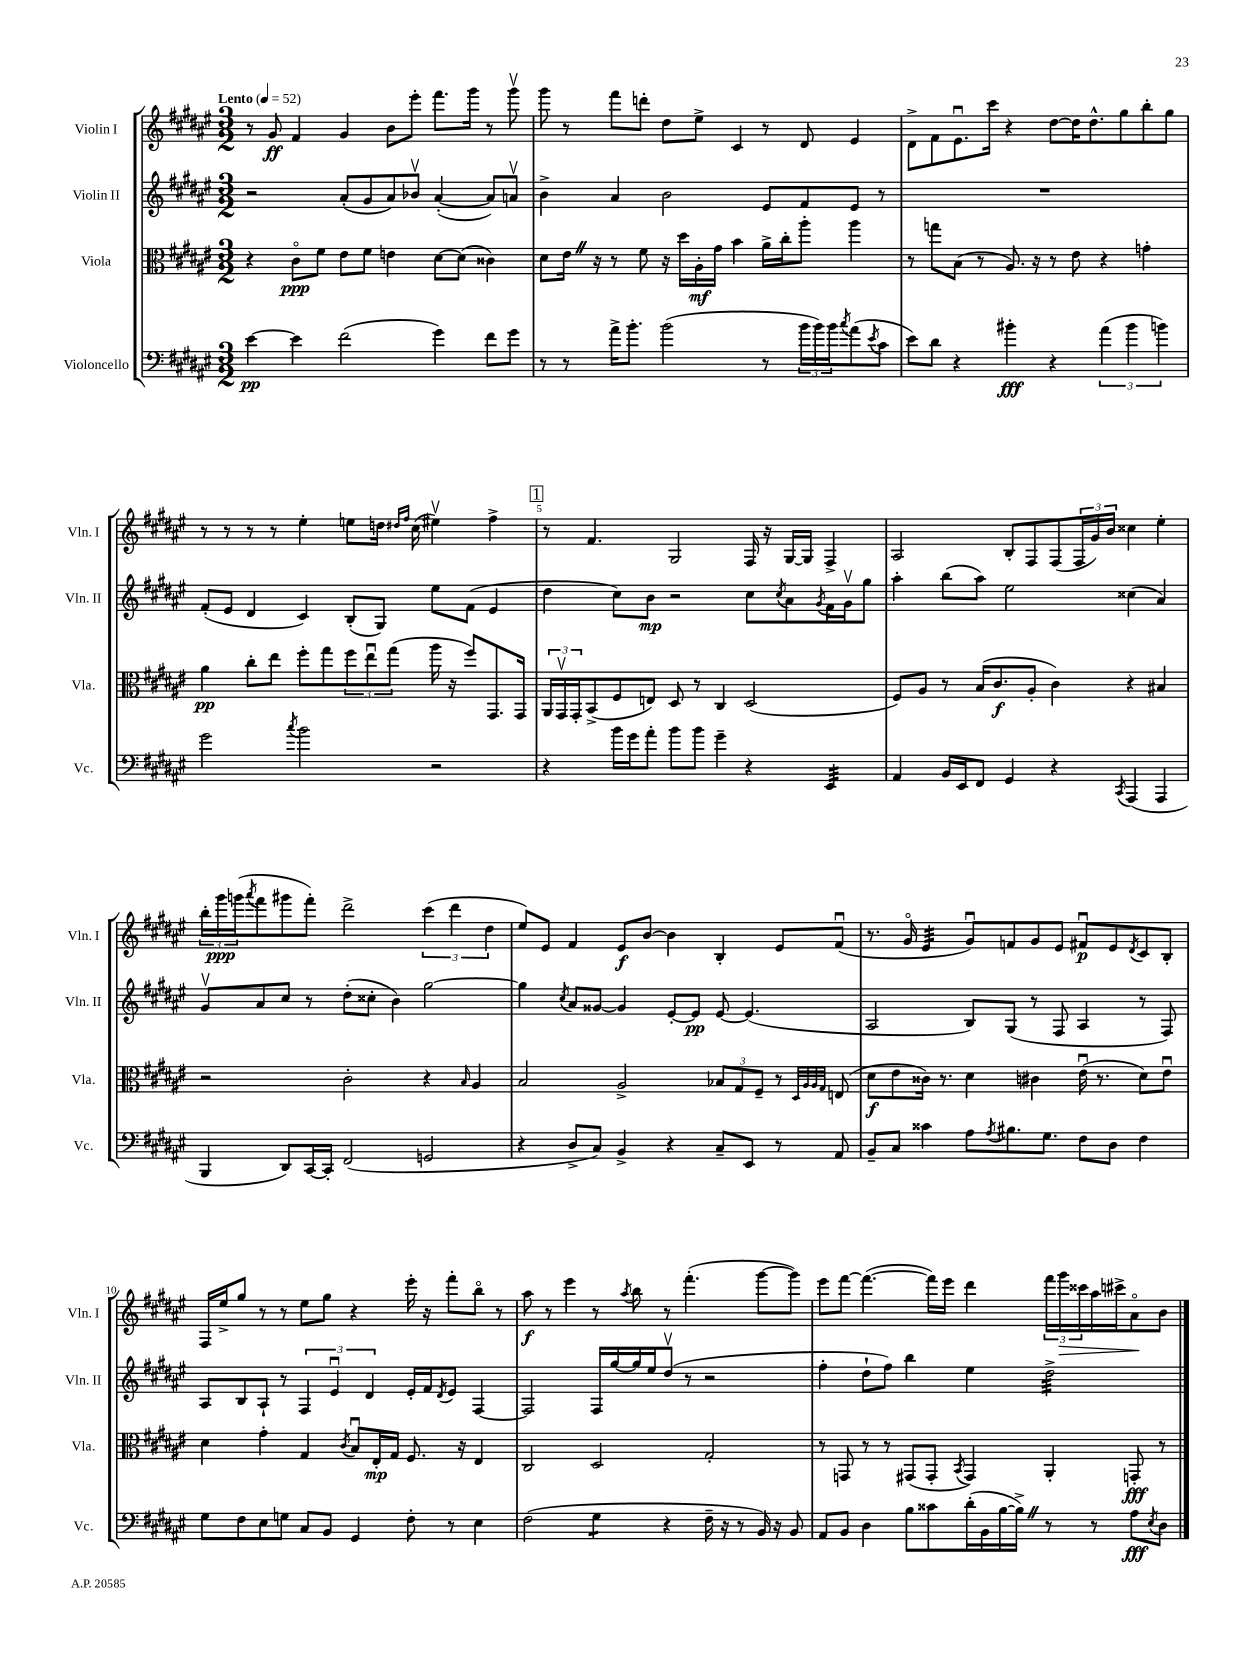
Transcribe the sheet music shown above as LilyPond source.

<<
\new StaffGroup <<
\new Staff = "s0" \with { instrumentName = "Violin I" shortInstrumentName = "Vln. I" } {
    \clef treble \key fis \major \numericTimeSignature \time 3/2 \tempo "Lento" 4 = 52
    r8 gis'8\ff fis'4 gis'4 b'8 eis'''8-. fis'''8. gis'''16 r8 gis'''8\upbow |
    gis'''8 r8 fis'''8 d'''8-. dis''8 eis''8-> cis'4 r8 dis'8 eis'4 |
    dis'8-> fis'8 eis'8.\downbow cis'''16 r4 dis''8~ dis''16 dis''8.-^ gis''8 b''8-. gis''8 |
    r8 r8 r8 r8 eis''4-. e''8 d''16 \grace { dis''16 fis''16 } cis''16( eis''4\upbow) fis''4-> |
    \mark \markup { \box "1" } r8 fis'4. gis2 fis16 r16 gis16~ gis16 fis4-> |
    ais2 b8-. fis8 fis8( \tuplet 3/2 { fis16 gis'16) b'16 } cisis''4 eis''4-. |
    \tuplet 3/2 { b''16-. gis'''16\ppp g'''16( } \acciaccatura { ais'''8 } fis'''8 gis'''8 fis'''8-.) dis'''2-> \tuplet 3/2 { cis'''4( dis'''4 dis''4 } |
    eis''8) eis'8 fis'4 eis'8\f b'8~ b'4 b4-. eis'8 fis'8\downbow( |
    r8. gis'16\flageolet eis'4:32 gis'8\downbow) f'8 gis'8 eis'8 fis'8\downbow\p eis'8 \acciaccatura { dis'8 } cis'8 b8-. |
    fis16 eis''16-> gis''8 r8 r8 eis''8 gis''8 r4 eis'''16-. r16 fis'''8-. b''8\flageolet r8 |
    ais''8\f r8 eis'''4 r8 \acciaccatura { ais''8 } b''8 r8 fis'''4.-.( gis'''8~ gis'''8) |
    eis'''8 fis'''8~ fis'''4.~( fis'''16) eis'''16 dis'''4 \tuplet 3/2 { fis'''16 gis'''16\> cisis'''16 } ais''16 cis'''16-> ais'8\flageolet\! b'8 \bar "|." |
}
\new Staff = "s1" \with { instrumentName = "Violin II" shortInstrumentName = "Vln. II" } {
    \clef treble \key fis \major \numericTimeSignature \time 3/2
    r2 ais'8-.( gis'8 ais'8) bes'8\upbow ais'4~-.( ais'8) a'8\upbow |
    b'4-> ais'4 b'2 eis'8 fis'8 eis'8 r8 |
    R1. |
    fis'8-.( eis'8 dis'4 cis'4) b8-.( gis8) eis''8 fis'8( eis'4 |
    \mark \markup { \box "1" } dis''4 cis''8) b'8\mp r2 cis''8 \acciaccatura { cis''8 } ais'8 \acciaccatura { gis'8 } fis'16 gis'16\upbow gis''8 |
    ais''4-. b''8( ais''8) eis''2 cisis''4( ais'4) |
    gis'8\upbow ais'8 cis''8 r8 dis''8-.( cisis''8-. b'4) gis''2~ |
    gis''4 \acciaccatura { cis''8 } ais'8 gisis'8~ gisis'4 eis'8~-. eis'8\pp eis'8~ eis'4.( |
    ais2 b8) gis8( r8 fis8 ais4 r8 fis8) |
    ais8 b8 ais8-! r8 \tuplet 3/2 { fis4 eis'4\downbow dis'4 } eis'16-. fis'16 \acciaccatura { dis'8 } eis'8 fis4~ |
    fis2 fis16 gis''16~ gis''16 eis''16 dis''8\upbow( r8 r2 |
    fis''4-. dis''8-! fis''8) b''4 eis''4 dis''2:32-> \bar "|." |
}
\new Staff = "s2" \with { instrumentName = "Viola" shortInstrumentName = "Vla." } {
    \clef alto \key fis \major \numericTimeSignature \time 3/2
    r4 cis'8\flageolet\ppp fis'8 eis'8 fis'8 e'4 dis'8~ dis'8( cisis'4) |
    dis'8 eis'16 \once \override BreathingSign.text = \markup { \musicglyph "scripts.caesura.straight" } \breathe r16 r8 fis'8 r16 dis''16 ais16-.\mf gis'16 b'4 ais'16-> cis''16-. ais''8-. ais''4 |
    r8 g''8 b8( r8 ais8.) r16 r8 eis'8 r4 g'4-. |
    ais'4\pp cis''8-. eis''8 fis''8-. gis''8 \tuplet 3/2 { fis''8 eis''8\downbow gis''8( } ais''16 r16 fis''8) gis,8. gis,16 |
    \mark \markup { \box "1" } \tuplet 3/2 { ais,16 gis,16\upbow gis,16-. } b,8->( fis8 e8) dis8 r8 cis4 dis2( |
    fis8) ais8 r8 b16( cis'8.\f ais8-. cis'4) r4 bis4 |
    r2 cis'2-. r4 \grace { b16 } ais4 |
    b2 ais2-> \tuplet 3/2 { bes8 gis8 fis8-- } r8 \grace { dis32 ais32 ais32 gis32 } e8( |
    dis'8\f eis'8 cisis'16) r8. dis'4 cis'4 eis'16\downbow( r8. dis'8) eis'8\downbow |
    dis'4 gis'4-. gis4 \acciaccatura { cis'8 } b8\downbow eis16-.\mp gis16 fis8. r16 eis4 |
    cis2 dis2 gis2-. |
    r8 g,8 r8 r8 gis,8( gis,8-. \acciaccatura { b,8 } gis,4) ais,4-. g,8-.\fff r8 \bar "|." |
}
\new Staff = "s3" \with { instrumentName = "Violoncello" shortInstrumentName = "Vc." } {
    \clef bass \key fis \major \numericTimeSignature \time 3/2
    eis'4~\pp eis'4 fis'2( gis'4) fis'8 gis'8 |
    r8 r8 ais'16-> b'8.-. b'2( r8 \tuplet 3/2 { b'16 b'16) b'16 } \acciaccatura { cis''8 } ais'8( \acciaccatura { eis'8 } cis'8 |
    eis'8) dis'8 r4 bis'4-.\fff r4 \tuplet 3/2 { ais'4( bis'4 b'4) } |
    gis'2 \acciaccatura { cis''8 } b'2 r2 |
    \mark \markup { \box "1" } r4 b'16 gis'16 ais'8-. b'8 b'8 gis'4-- r4 eis,4:32 |
    ais,4 b,16 eis,16 fis,8 gis,4 r4 \acciaccatura { cis,8 } ais,,4( ais,,4 |
    b,,4 dis,8) cis,16~ cis,16-. fis,2( g,2 |
    r4 dis8-> cis8) b,4-> r4 cis8-- eis,8 r8 ais,8 |
    b,8-- cis8 cisis'4 ais8 \acciaccatura { ais8 } bis8. gis8. fis8 dis8 fis4 |
    gis8 fis8 eis8 g8 cis8 b,8 gis,4 fis8-. r8 eis4 |
    fis2( gis4:8 r4 fis16-- r16 r8 b,16) r16 b,8 |
    ais,8 b,8 dis4 b8 cisis'8 dis'16-.( b,16 b16~ b16->) \once \override BreathingSign.text = \markup { \musicglyph "scripts.caesura.straight" } \breathe r8 r8 ais8\fff \acciaccatura { eis8 } dis8 \bar "|." |
}
>>
>>
\layout { \context { \Score \override BarNumber.break-visibility = ##(#f #t #t) barNumberVisibility = #(every-nth-bar-number-visible 5) } }
